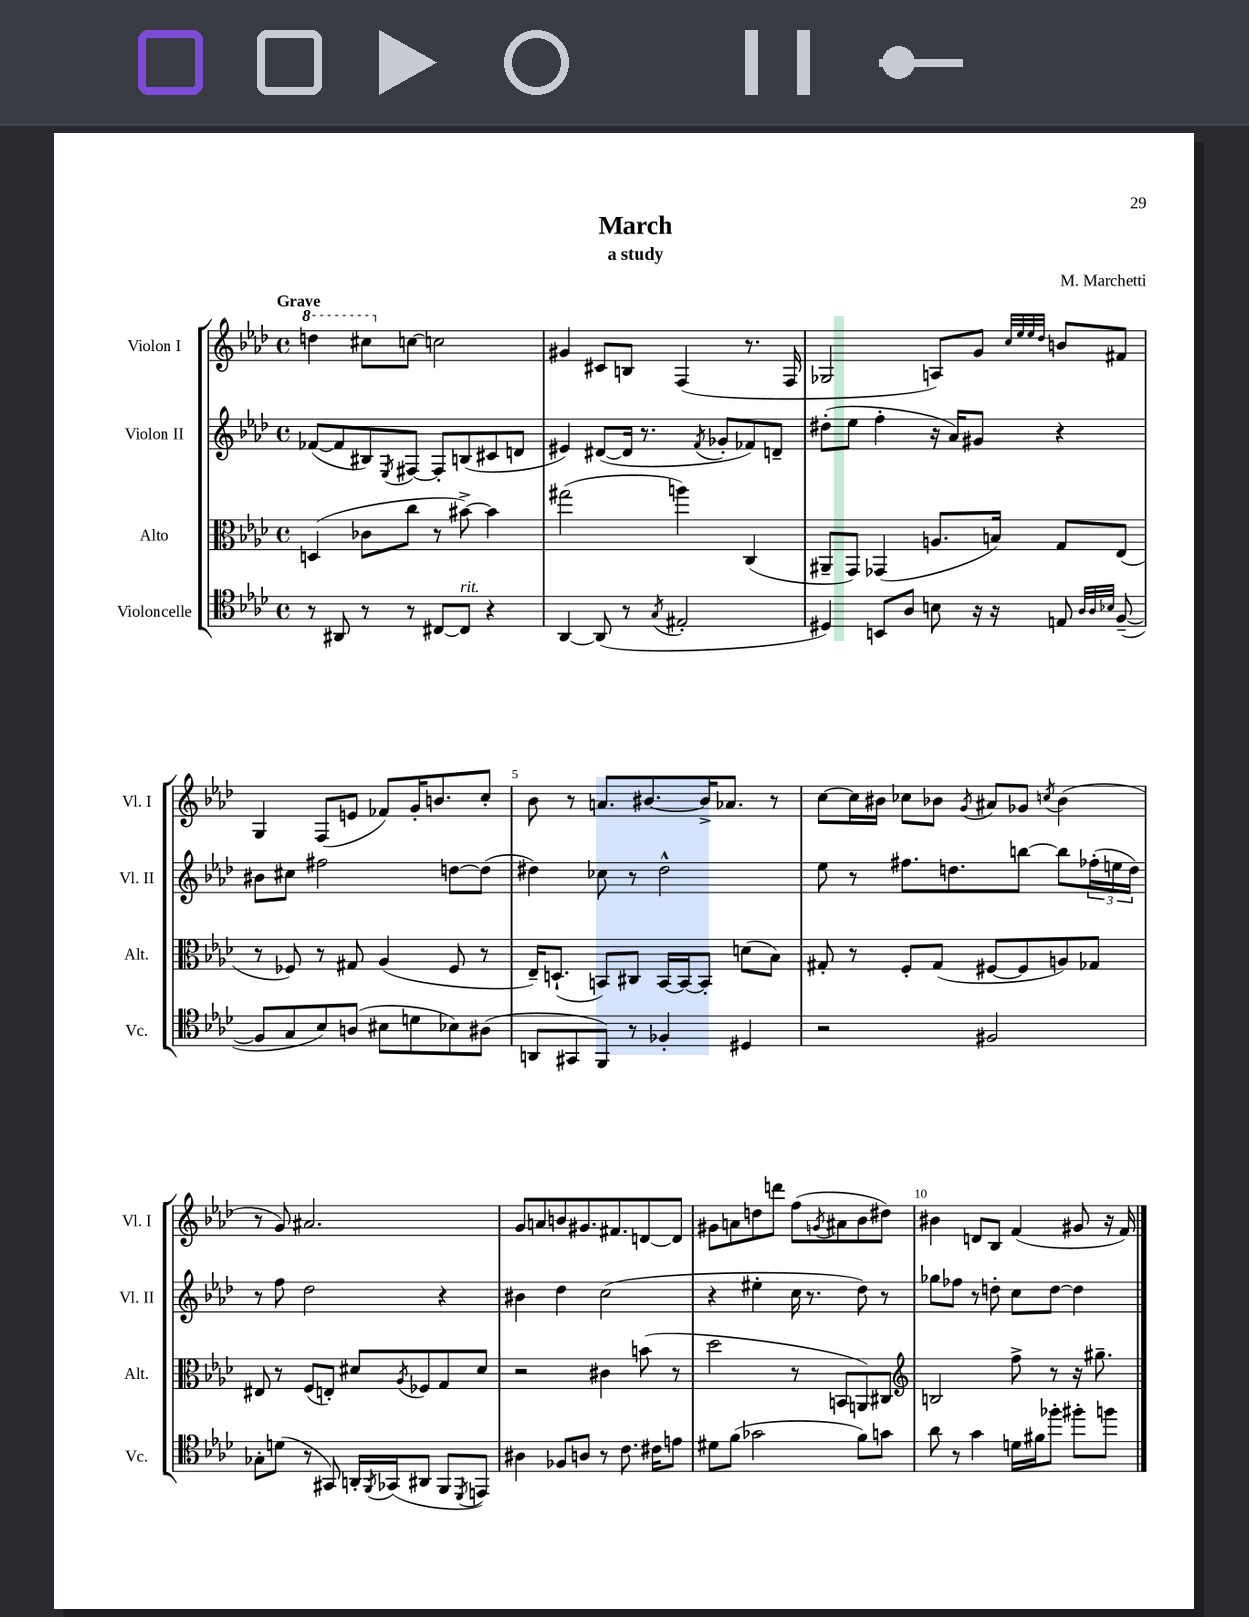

**kern	**kern	**kern	**kern
*part4	*part3	*part2	*part1
*staff4	*staff3	*staff2	*staff1
*I"Violoncelle	*I"Alto	*I"Violon II	*I"Violon I
*I'Vc.	*I'Alt.	*I'Vl. II	*I'Vl. I
*clefC4	*clefC3	*clefG2	*clefG2
*k[b-e-a-d-]	*k[b-e-a-d-]	*k[b-e-a-d-]	*k[b-e-a-d-]
*M4/4	*M4/4	*M4/4	*M4/4
*met(c)	*met(c)	*met(c)	*met(c)
*	*	*	*8va
=1	=1	=1	=1
!	!	!	!LO:TX:a:B:t=Grave
8r	(4Dn/	([8f-X/L	4dddn\
8AA#X/	.	8f-/]	.
8r	8c-X\L	8B#X/)	8ccc#X\L
.	.	8qE-/	.
*	*	*	*X8va
8r	8cc\J	[8F#X/J	[8ccn\J
[8C#X/L	8r	8F#'/L]	2ccn\]
!LO:TX:a:i:t=rit.	!	!	!
8C#/J]	[8b#X^\)	(8Bn/	.
4r	4b#\]	8c#X/	.
.	.	8dn/J	.
=2	=2	=2	=2
[4AA-/	(2gg#X\	4e#X/)	4g#X/
(8AA-/]	.	([8d#X/L	8c#X/L
8r	.	16d#/Jk]	8Bn/J
.	.	8.r	.
8qG/	.	.	.
2E#X'/	4aan\)	.	(4F/
.	.	8qf/	.
.	.	8g-X'/L	.
.	(4C/	8f-X/)	8.r
.	.	8dn~/J	.
.	.	.	16F/
=3	=3	=3	=3
4D#X/)	8AA#X~/L	(8dd#X'\L	2G-X/
.	8GG/J)	8ee-\J	.
8BBn/L	(4GG-X/	4ff'\	.
8A-/J	.	.	.
8Bn\	8.An/L	16r	8An/L)
.	.	16a-/KL)	.
16r	.	8g#X/J	8g/J
16r	16Bn/Jk)	.	.
.	.	.	32qqcc/LLL
.	.	.	32qqee-/
.	.	.	32qqee-/
.	.	.	32qqdd-/JJJ
8En/	8G/L	4r	8bn/L
32qqA-/LLL	.	.	.
32qqA-/	.	.	.
32qqB-X/JJJ	.	.	.
([8F~/	(8E-/J	.	8f#X/J
!!LO:LB:g=z
=4	=4	=4	=4
8F/L]	8r	8b#X\L	4G/
8G/	8F-X/)	8cc#X\J	.
8B-/)	8r	2ff#X\	(8F/L
(8An/J	8G#X/	.	8en/J
8B#X\L	(4A-/	.	8f-X/L)
8dn\	.	.	16g'/K
.	.	.	8.bn/
8B-X\)	8F-/	[8ddn\L	.
(8A#X\J	8r	(8dd\J]	8cc'/J
=5	=5	=5	=5
8AAn/L	16E-~/KL)	4dd#X\)	8b-\
.	(8.Dn`/J	.	.
8GG#X/	.	.	8r
8FF/J)	8BBn/L)	8cc-X\	8.an/L
8r	8C#X/J	8r	.
.	.	.	[8.b#X/
4F-X'/	[16BB/LL	2dd#^^\	.
.	16BB/J_	.	.
.	8BB'/J]	.	16b#^/K]
.	.	.	8.a-X/J
4D#X/	(8dn\L	.	.
.	8B-\J)	.	8r
=6	=6	=6	=6
2r	8G#X'/	8ee-\	[8cc\L
.	8r	8r	16cc\L]
.	.	.	16b#X\JJ
.	8F'/L	8.ff#X\L	8cc-X\L
.	(8G#/J	.	8b-X\J
.	.	8.ddn\	.
.	.	.	8qg/
2F#X/	[8F#X/L	.	8a#X/L
.	8F#/]	[8bbn\J	8g-X/J
.	.	.	8qccn/
.	8An/)	8bb\L]	(4b-\
.	8G-X/J	(24ff-X'\L	.
.	.	24een\	.
.	.	24dd\JJ)	.
!!LO:LB:g=z
=7	=7	=7	=7
8G-X'\L	8E#X/	8r	8r
(8dn\J	8r	8ff\	8g/)
8r	(8F/L	2dd-\	2.a#X/
8GG#X/)	8En'/J)	.	.
16AAn'/LL	8d#X/L	.	.
8qFF/	.	.	.
(16GG-X/J	.	.	.
.	8qA-/	.	.
8AA#X/J	8F-X/	.	.
8FF/L	8G/	4r	.
8qDD-/	.	.	.
8EEn/J)	8d#/J	.	.
=8	=8	=8	=8
4A#X\	2r	4b#X\	8g/L
.	.	.	8an/
8F-X/L	.	4dd-\	8bn/
8An/J	.	.	8.g#X/
8r	4c#X\	(2cc\	.
.	.	.	8.f#X/
8.c\	.	.	.
.	(8bn\	.	[8dn/
16c#X\KL	.	.	.
8en\J	8r	.	8d/J]
=9	=9	=9	=9
8d#X\L	2dd-\	4r	8g#X\L
(8f\J	.	.	8an\
2g-X\	.	4ee#X'\	8ddn\
.	.	.	8dddn\J
.	8r	16cc\	(8ff\L
.	.	8.r	.
.	.	.	8qgn/
.	8BBn/L	.	8a#X\
8f\L)	8AAn/)	8dd-\)	8b-\
8gn\J	8C#X/J	8r	8dd#X\J)
=10	=10	=10	=10
*	*clefG2	*	*
8a-\	2Bn/	8gg-X\L	4b#X\
8r	.	8ff-X\J	.
4g\	.	8r	8dn/L
.	.	8ddn'\	8B-/J
16dn\LL	8ff^\	8cc\L	(4f/
16f#X\J	.	.	.
8ff-X'\J	8r	[8dd\J	.
8ff#X'\L	16r	4dd\]	8g#X/
.	8.gg#X~\	.	.
8ffn\J	.	.	16r
.	.	.	16f/)
==	==	==	==
*-	*-	*-	*-
